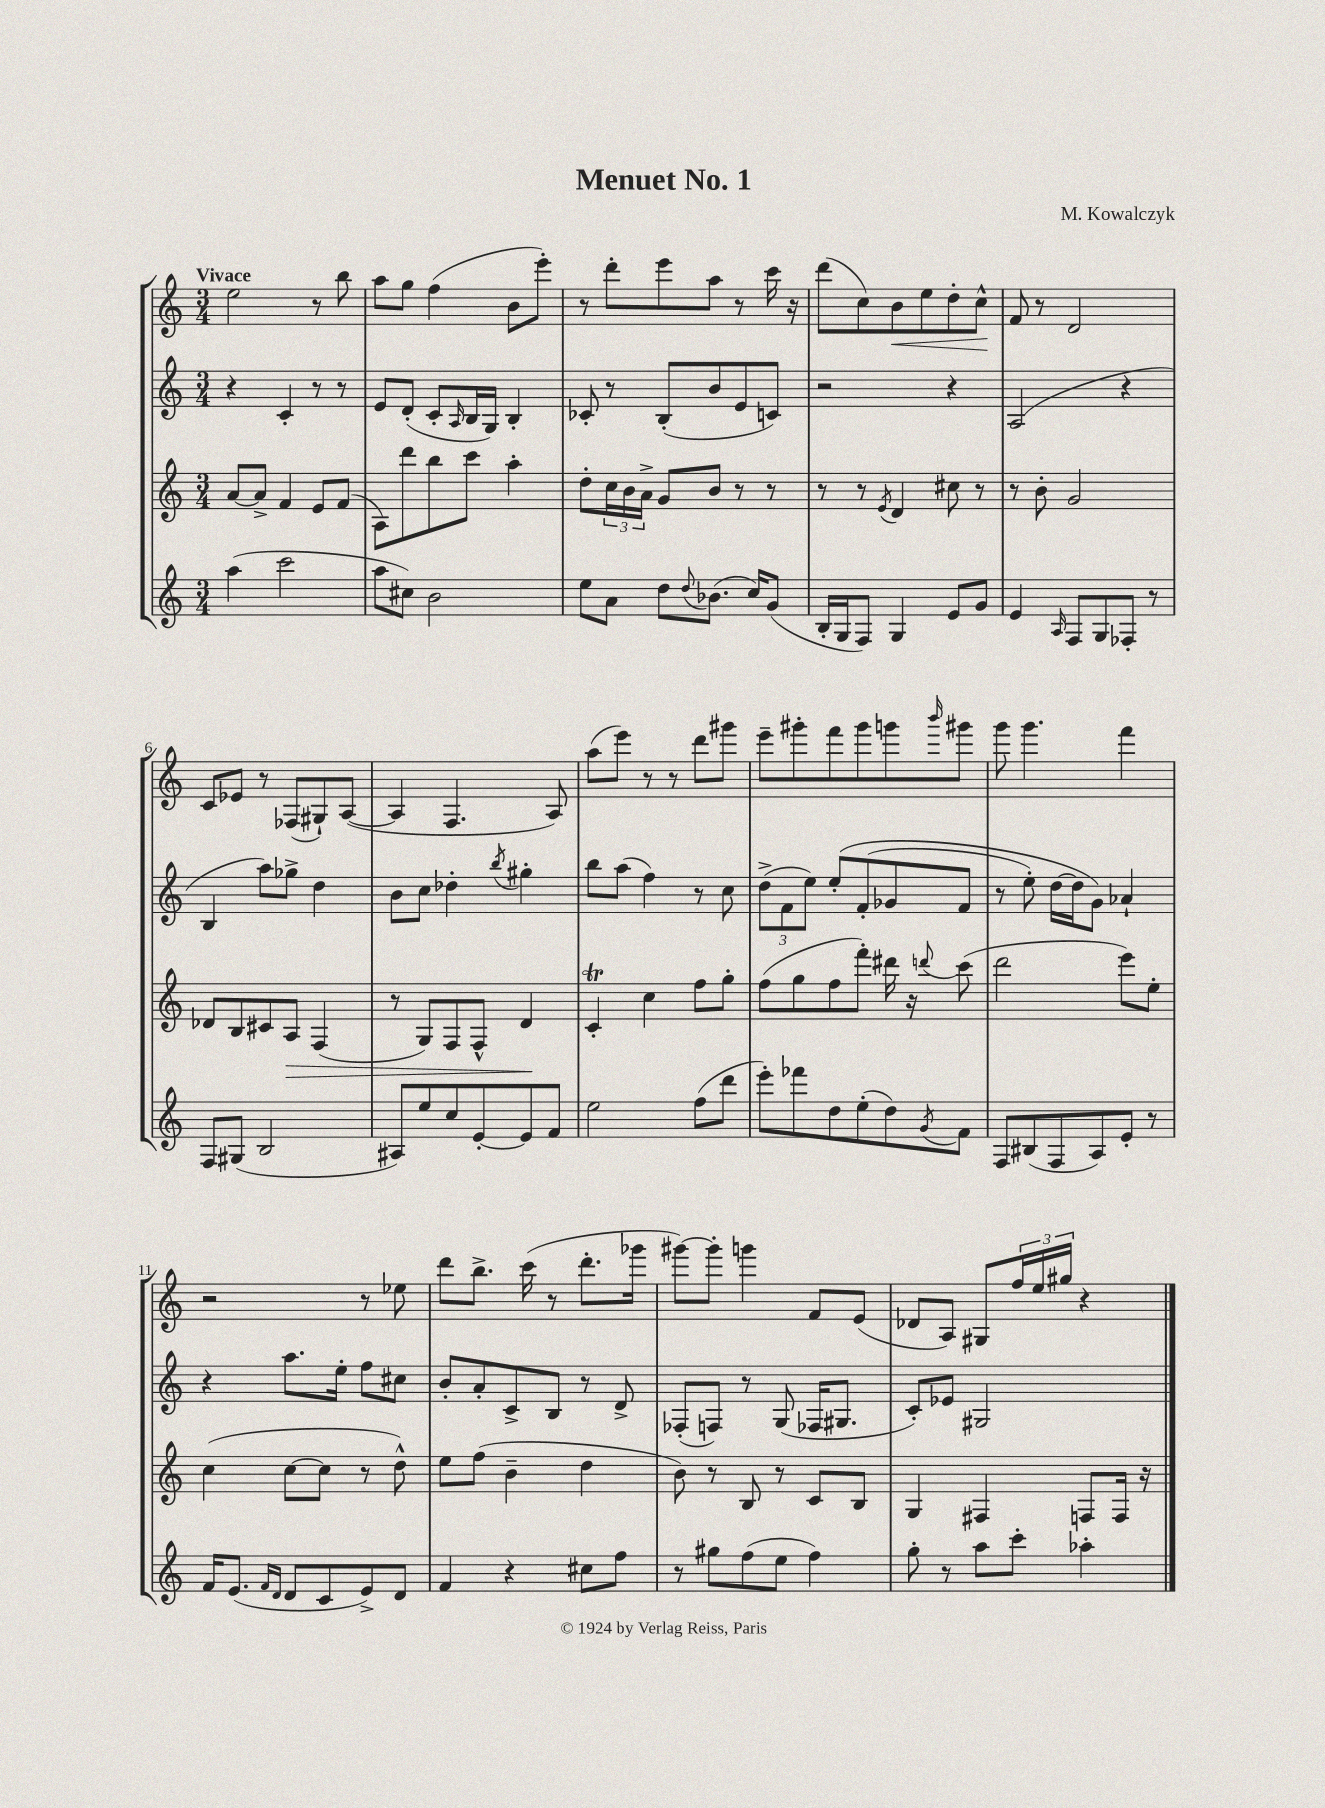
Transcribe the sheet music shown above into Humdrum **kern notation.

**kern	**kern	**kern	**kern
*staff4	*staff3	*staff2	*staff1
*clefG2	*clefG2	*clefG2	*clefG2
*k[]	*k[]	*k[]	*k[]
*M3/4	*M3/4	*M3/4	*M3/4
(4aa\	[8a/L	4r	2ee\
.	8a^/]J	.	.
2ccc\	4f/	4c'/	.
.	8e/L	8r	8r
.	(8f/J	8r	8bb\
=	=	=	=
8aa\L	8A\L)	8e/L	8aa\L
8cc#\J)	8ddd\	(8d'/J	8gg\J
2b\	8bb\	8c'/L	(4ff\
.	.	16qqA/	.
.	8ccc\J	16B/L	.
.	.	16G/JJ)	.
.	4aa'\	4B'/	8b\L
.	.	.	8eee'\J)
=	=	=	=
8ee\L	8dd'\L	8c-'/	8r
8a\J	24cc\L	8r	8ddd'\L
.	24b\	.	.
.	24a^\JJ	.	.
8dd\L	8g/L	(8B'/L	8eee\
8qqdd/	.	.	.
(8.b-\J	8b/J	8b/	8aa\J
.	8r	8e/	8r
16cc/LK)	.	.	.
(8g/J	8r	8c/J)	16ccc\
.	.	.	16r
=	=	=	=
16B'/LL	8r	2r	(8ddd\L
16G/J	.	.	.
8F/J)	8r	.	8cc\)
.	8qe/	.	.
4G/	4d/	.	8b\
.	.	.	8ee\
8e/L	8cc#\	4r	8dd'\
8g/J	8r	.	8cc^^\J
=	=	=	=
4e/	8r	(2A/	8f/
.	8b'\	.	8r
16qqA/	.	.	.
8F/L	2g/	.	2d/
8G/	.	.	.
8F-'/J	.	4r	.
8r	.	.	.
=	=	=	=
8F/L	8d-/L	4B/	8c/L
(8G#/J	8B/	.	8e-/J
2B/	8c#/	8aa\L)	8r
.	8A/J	8gg-^\J	(8F-/L
.	(4F/	4dd\	8G#`/)
.	.	.	([8A/J
=	=	=	=
8A#/L)	8r	8b\L	4A/]
8ee/	8G/L)	8cc\J	.
8cc/	8F/	4dd-'\	4.F/
[8e'/	8F^^/J	.	.
.	.	8qbb/	.
8e/]	4d/	4gg#'\	.
8f/J	.	.	8A/)
=	=	=	=
2ee\	4c'/	8bb\L	(8aa\L
.	.	(8aa\J	8eee\J)
.	4cc\	4ff\)	8r
.	.	.	8r
(8ff\L	8ff\L	8r	8ddd\L
8ddd\J	8gg'\J	8cc\	8ggg#\J
=	=	=	=
8eee'\L)	(8ff\L	(12dd^\L	8eee~\L
.	.	12f\	.
8fff-\	8gg\	.	8ggg#'\
.	.	12ee\J)	.
8dd\	8ff\	&(8ee'/L	8fff\
(8ee'\	8fff'\J)	(8f'/	8ggg#\
8dd\)	16ddd#\	8g-/	8ggg\
.	16r	.	.
8qg/	8qqddd/	.	16qqbbb/
8f\J	(8ccc\	8f/J	8ggg#\J
=	=	=	=
8F/L	2ddd\	8r	8ggg\
(8B#/	.	8ee'\)	4.ggg\
8F/	.	[16dd\LL	.
.	.	16dd\]J	.
8A/)	.	8g\J&)	.
8e'/J	8eee\L)	4a-`/	4fff\
8r	8ee'\J	.	.
=	=	=	=
16f/LK	(4cc\	4r	2r
(8.e/J	.	.	.
16qqf/LL	.	.	.
16qqd/JJ	.	.	.
8d/L	[8cc\L	8.aa\L	.
8c/	8cc\]J	.	.
.	.	16ee'\Jk	.
8e^/)	8r	8ff\L	8r
8d/J	8dd^^\)	8cc#\J	8ee-\
=	=	=	=
4f/	8ee\L	8b'/L	8ddd\L
.	(8ff\J	8a'/	8.bb^\J
4r	4b~\	8c^/	.
.	.	.	(16ccc\
.	.	8B/J	8r
8cc#\L	4dd\	8r	8.ddd'\L
8ff\J	.	8d^/	.
.	.	.	16ggg-\Jk
=	=	=	=
8r	8b\)	(8F-'/L	[8ggg#\L)
8gg#\L	8r	8F/J)	8ggg#'\]J
(8ff\	8B/	8r	4ggg\
8ee\J	8r	(8G/	.
4ff\)	8c/L	16F-/LK	8f/L
.	.	8.G#/J	.
.	8B/J	.	(8e/J
=	=	=	=
8gg'\	4G/	8c'/L)	8d-/L
8r	.	8e-/J	8A/J)
8aa\L	4F#/	2G#/	8G#/L
8ccc'\J	.	.	24ff/L
.	.	.	24ee/
.	.	.	24gg#/JJ
4aa-'\	8F/L	.	4r
.	16F/Jk	.	.
.	16r	.	.
==	==	==	==
*-	*-	*-	*-
